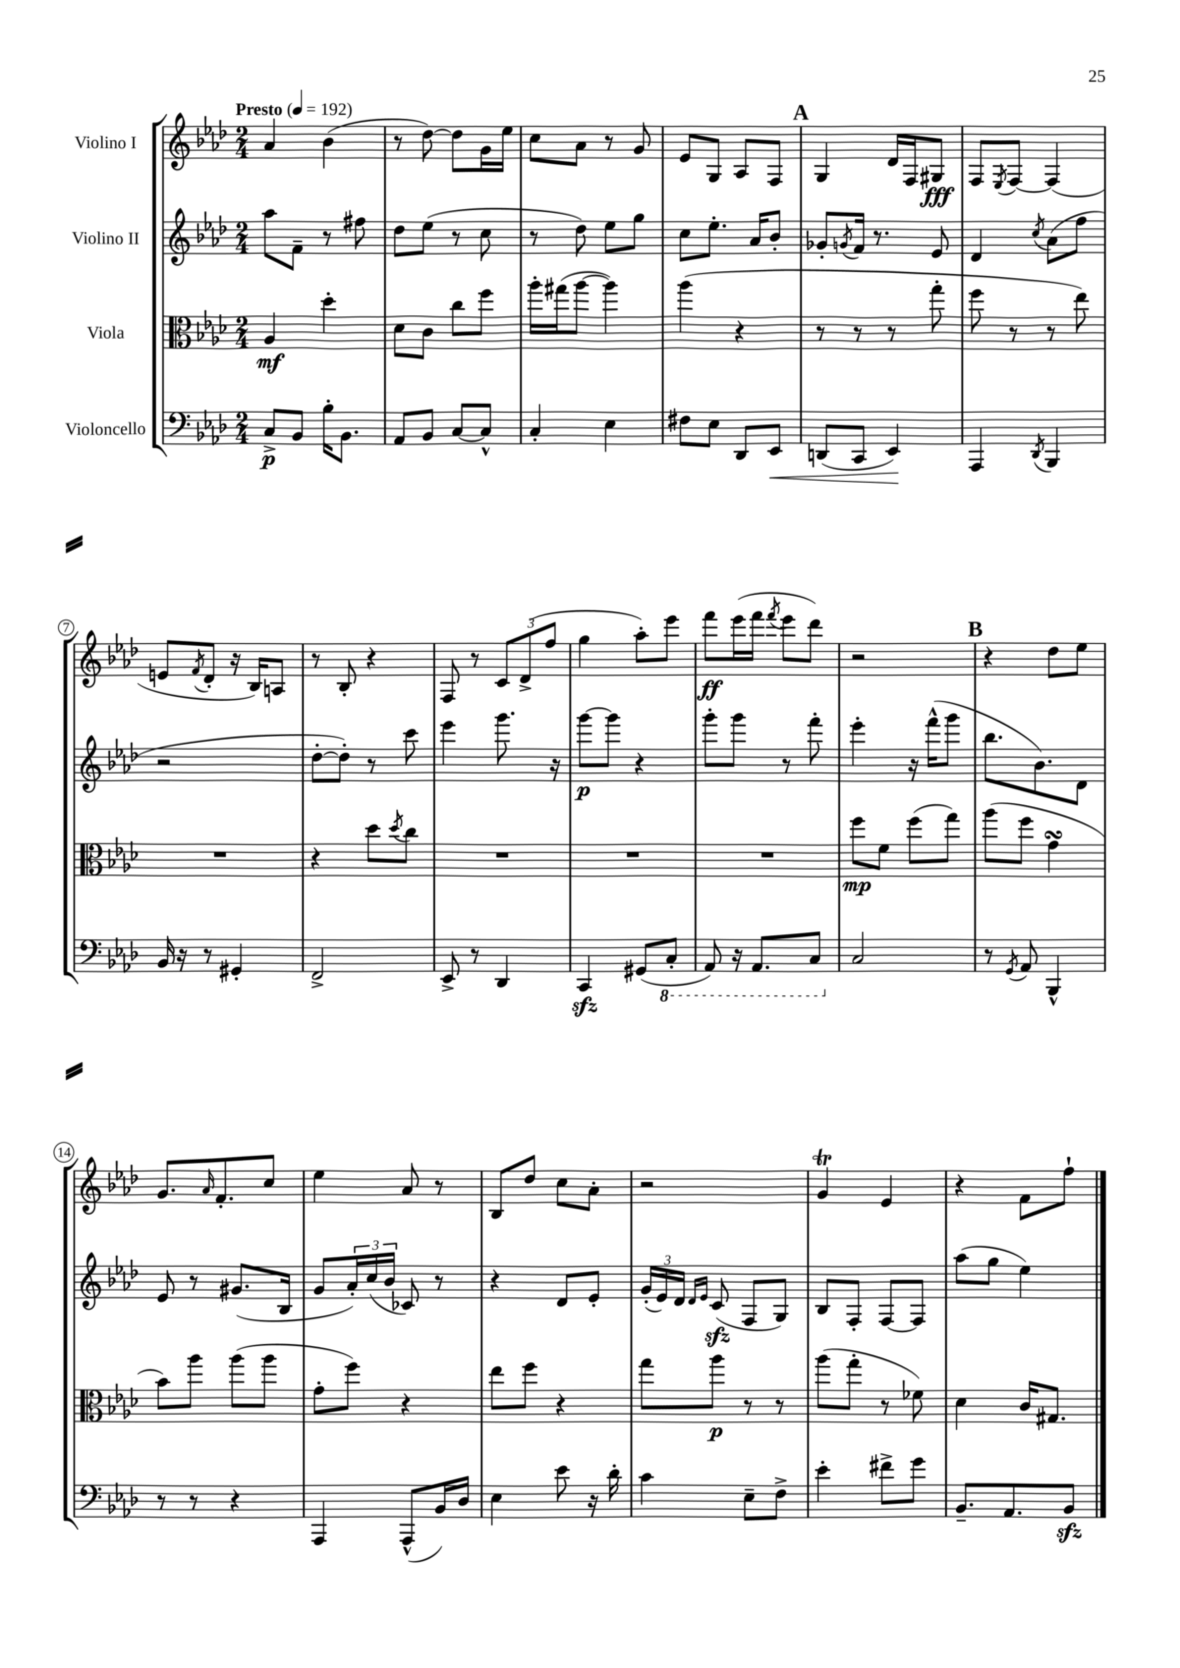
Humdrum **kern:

**kern	**dynam	**kern	**dynam	**kern	**dynam	**kern	**dynam
*part4	*part4	*part3	*part3	*part2	*part2	*part1	*part1
*staff4	*staff4	*staff3	*staff3	*staff2	*staff2	*staff1	*staff1
*I"Violoncello	*	*I"Viola	*	*I"Violino II	*	*I"Violino I	*
*clefF4	*	*clefC3	*	*clefG2	*	*clefG2	*
*k[b-e-a-d-]	*	*k[b-e-a-d-]	*	*k[b-e-a-d-]	*	*k[b-e-a-d-]	*
*M2/4	*	*M2/4	*	*M2/4	*	*M2/4	*
*MM192	*	*MM192	*	*MM192	*	*MM192	*
=1	=1	=1	=1	=1	=1	=1	=1
!	!	!	!	!	!	!LO:TX:a:B:t=Presto	!
8C^/L	p	4A-/	mf	8aa-\L	.	4a-/	.
8BB-/J	.	.	.	8f~\J	.	.	.
16B-'\KL	.	4dd-'\	.	8r	.	(4b-\	.
8.BB-\J	.	.	.	.	.	.	.
.	.	.	.	8ff#X\	.	.	.
=2	=2	=2	=2	=2	=2	=2	=2
8AA-/L	.	8d-\L	.	8dd-\L	.	8r	.
8BB-/J	.	8c\J	.	(8ee-\J	.	[8dd-\)	.
[8C/L	.	8cc\L	.	8r	.	8dd-\L]	.
8C^^/J]	.	8ff\J	.	8cc\	.	16g\L	.
.	.	.	.	.	.	16ee-\JJ	.
=3	=3	=3	=3	=3	=3	=3	=3
4C'/	.	16aa-'\LL	.	8r	.	8cc\L	.
.	.	(16gg#X\J	.	.	.	.	.
.	.	[8aa-\J	.	8dd-\)	.	8a-\J	.
4E-\	.	4aa-\])	.	8ee-\L	.	8r	.
.	.	.	.	8gg\J	.	8g/	.
=4	=4	=4	=4	=4	=4	=4	=4
8F#X\L	.	(4aa-\	.	8cc\L	.	8e-/L	.
8E-\J	.	.	.	8.ee-'\J	.	8G/J	.
8DD-/L	.	4r	.	.	.	8A-/L	.
.	.	.	.	16a-/KL	.	.	.
!	!LO:HP:b	!	!	!	!	!	!
8EE-/J	<	.	.	8b-'/J	.	8F/J	.
!!LO:REH:place=s1:t=A
=5	=5	=5	=5	=5	=5	=5	=5
(8DDn/L	.	8r	.	8g-X'/L	.	4G/	.
.	.	.	.	8qgn/	.	.	.
8CC/J	.	8r	.	16f/Jk	.	.	.
.	.	.	.	8.r	.	.	.
4EE-/)	.	8r	.	.	.	16d-/LL	.
.	.	.	.	.	.	16F/J	.
.	.	8gg'\	.	8e-/	.	8G#X/J	fff
.	[	.	.	.	.	.	.
=6	=6	=6	=6	=6	=6	=6	=6
4AAA-/	.	8ff\	.	4d-/	.	8F/L	.
.	.	.	.	.	.	8qE-/	.
.	.	8r	.	.	.	[8F/J	.
8qDD-/	.	.	.	8qcc/	.	.	.
4BBB-/	.	8r	.	(8a-\L	.	(4F/]	.
.	.	8ee-\)	.	8ff\J	.	.	.
!!LO:LB:g=z
=7	=7	=7	=7	=7	=7	=7	=7
16BB-/	.	2r	.	2r	.	8en/L	.
16r	.	.	.	.	.	.	.
.	.	.	.	.	.	8qf/	.
8r	.	.	.	.	.	8d-'/J	.
4GG#X'/	.	.	.	.	.	16r	.
.	.	.	.	.	.	16B-/KL)	.
.	.	.	.	.	.	8An/J	.
=8	=8	=8	=8	=8	=8	=8	=8
2FF^/	.	4r	.	[8dd-'\L	.	8r	.
.	.	.	.	8dd-'\J])	.	8B-'/	.
.	.	8dd-\L	.	8r	.	4r	.
.	.	8qdd-/	.	.	.	.	.
.	.	8cc\J	.	8ccc\	.	.	.
=9	=9	=9	=9	=9	=9	=9	=9
8EE-^/	.	2r	.	4eee-\	.	8F/	.
8r	.	.	.	.	.	8r	.
4DD-/	.	.	.	8.ggg\	.	12c/L	.
.	.	.	.	.	.	(12d-^/	.
.	.	.	.	.	.	12ff/J	.
.	.	.	.	16r	.	.	.
=10	=10	=10	=10	=10	=10	=10	=10
4CCzz/	.	2r	.	[8ggg\L	p	4gg\	.
.	.	.	.	8ggg\J]	.	.	.
(8GG#X/L	.	.	.	4r	.	8aa-'\L)	.
*8ba	*	*	*	*	*	*	*
8CC'/J	.	.	.	.	.	8eee-\J	.
=11	=11	=11	=11	=11	=11	=11	=11
8AAA-/)	.	2r	.	8ggg'\L	.	8fff\L	ff
16r	.	.	.	8ggg\J	.	(16eee-\L	.
8.AAA-/L	.	.	.	.	.	16fff\JJ	.
.	.	.	.	.	.	8qfff/	.
.	.	.	.	8r	.	8eee-\L	.
8CC/J	.	.	.	8fff'\	.	8ddd-\J)	.
=12	=12	=12	=12	=12	=12	=12	=12
*X8ba	*	*	*	*	*	*	*
2C/	.	8ff\L	mp	4eee-'\	.	2r	.
.	.	8f\J	.	.	.	.	.
.	.	(8ff\L	.	16r	.	.	.
.	.	.	.	(16fff^^\KL	.	.	.
.	.	8gg\J)	.	8ggg\J	.	.	.
!!LO:REH:place=s1:t=B
=13	=13	=13	=13	=13	=13	=13	=13
8r	.	(8aa-\L	.	8.bb-\L	.	4r	.
8qGG/	.	.	.	.	.	.	.
8AA-/	.	8ff\J	.	.	.	.	.
.	.	.	.	8.b-\)	.	.	.
4BBB-^^/	.	4gsSsS\	.	.	.	8dd-\L	.
.	.	.	.	8d-\J	.	8ee-\J	.
!!LO:LB:g=z
=14	=14	=14	=14	=14	=14	=14	=14
8r	.	8b-\L)	.	8e-/	.	8.g/L	.
8r	.	8aa-\J	.	8r	.	.	.
.	.	.	.	.	.	16qqa-/	.
.	.	.	.	.	.	8.f'/	.
4r	.	(8aa-\L	.	(8.g#X/L	.	.	.
.	.	8aa-\J	.	.	.	8cc/J	.
.	.	.	.	16B-/Jk	.	.	.
=15	=15	=15	=15	=15	=15	=15	=15
4AAA-/	.	8g'\L	.	8g/L	.	4ee-\	.
.	.	8ff\J)	.	24a-'/L)	.	.	.
.	.	.	.	(24cc/	.	.	.
.	.	.	.	24b-/JJ	.	.	.
(8AAA-^^/L	.	4r	.	8c-X/)	.	8a-/	.
16BB-/L)	.	.	.	8r	.	8r	.
16D-/JJ	.	.	.	.	.	.	.
=16	=16	=16	=16	=16	=16	=16	=16
4E-\	.	8ee-\L	.	4r	.	8B-/L	.
.	.	8ff\J	.	.	.	8dd-/J	.
8e-\	.	4r	.	8d-/L	.	8cc\L	.
16r	.	.	.	8e-'/J	.	8a-'\J	.
16d-'\	.	.	.	.	.	.	.
=17	=17	=17	=17	=17	=17	=17	=17
4c\	.	8gg\L	.	(24g'/LL	.	2r	.
.	.	.	.	24e-/)	.	.	.
.	.	.	.	24d-/JJ	.	.	.
.	.	.	.	16qqd-/LL	.	.	.
.	.	.	.	16qqe-/JJ	.	.	.
.	.	8aa-\J	p	(8czz/	.	.	.
8E-~\L	.	8r	.	8F/L	.	.	.
8F^\J	.	8r	.	8G/J)	.	.	.
=18	=18	=18	=18	=18	=18	=18	=18
4e-'\	.	(8aa-\L	.	8B-/L	.	4gt/	.
.	.	8gg'\J	.	8F'/J	.	.	.
8f#X^\L	.	8r	.	[8F/L	.	4e-/	.
8g\J	.	8f-X\)	.	8F/J]	.	.	.
=19	=19	=19	=19	=19	=19	=19	=19
8.BB-~/L	.	4d-\	.	(8aa-\L	.	4r	.
.	.	.	.	8gg\J	.	.	.
8.AA-/	.	.	.	.	.	.	.
.	.	16c/KL	.	4ee-\)	.	8f\L	.
.	.	8.G#X/J	.	.	.	.	.
8BB-zz/J	.	.	.	.	.	8ff`\J	.
==	==	==	==	==	==	==	==
*-	*-	*-	*-	*-	*-	*-	*-
